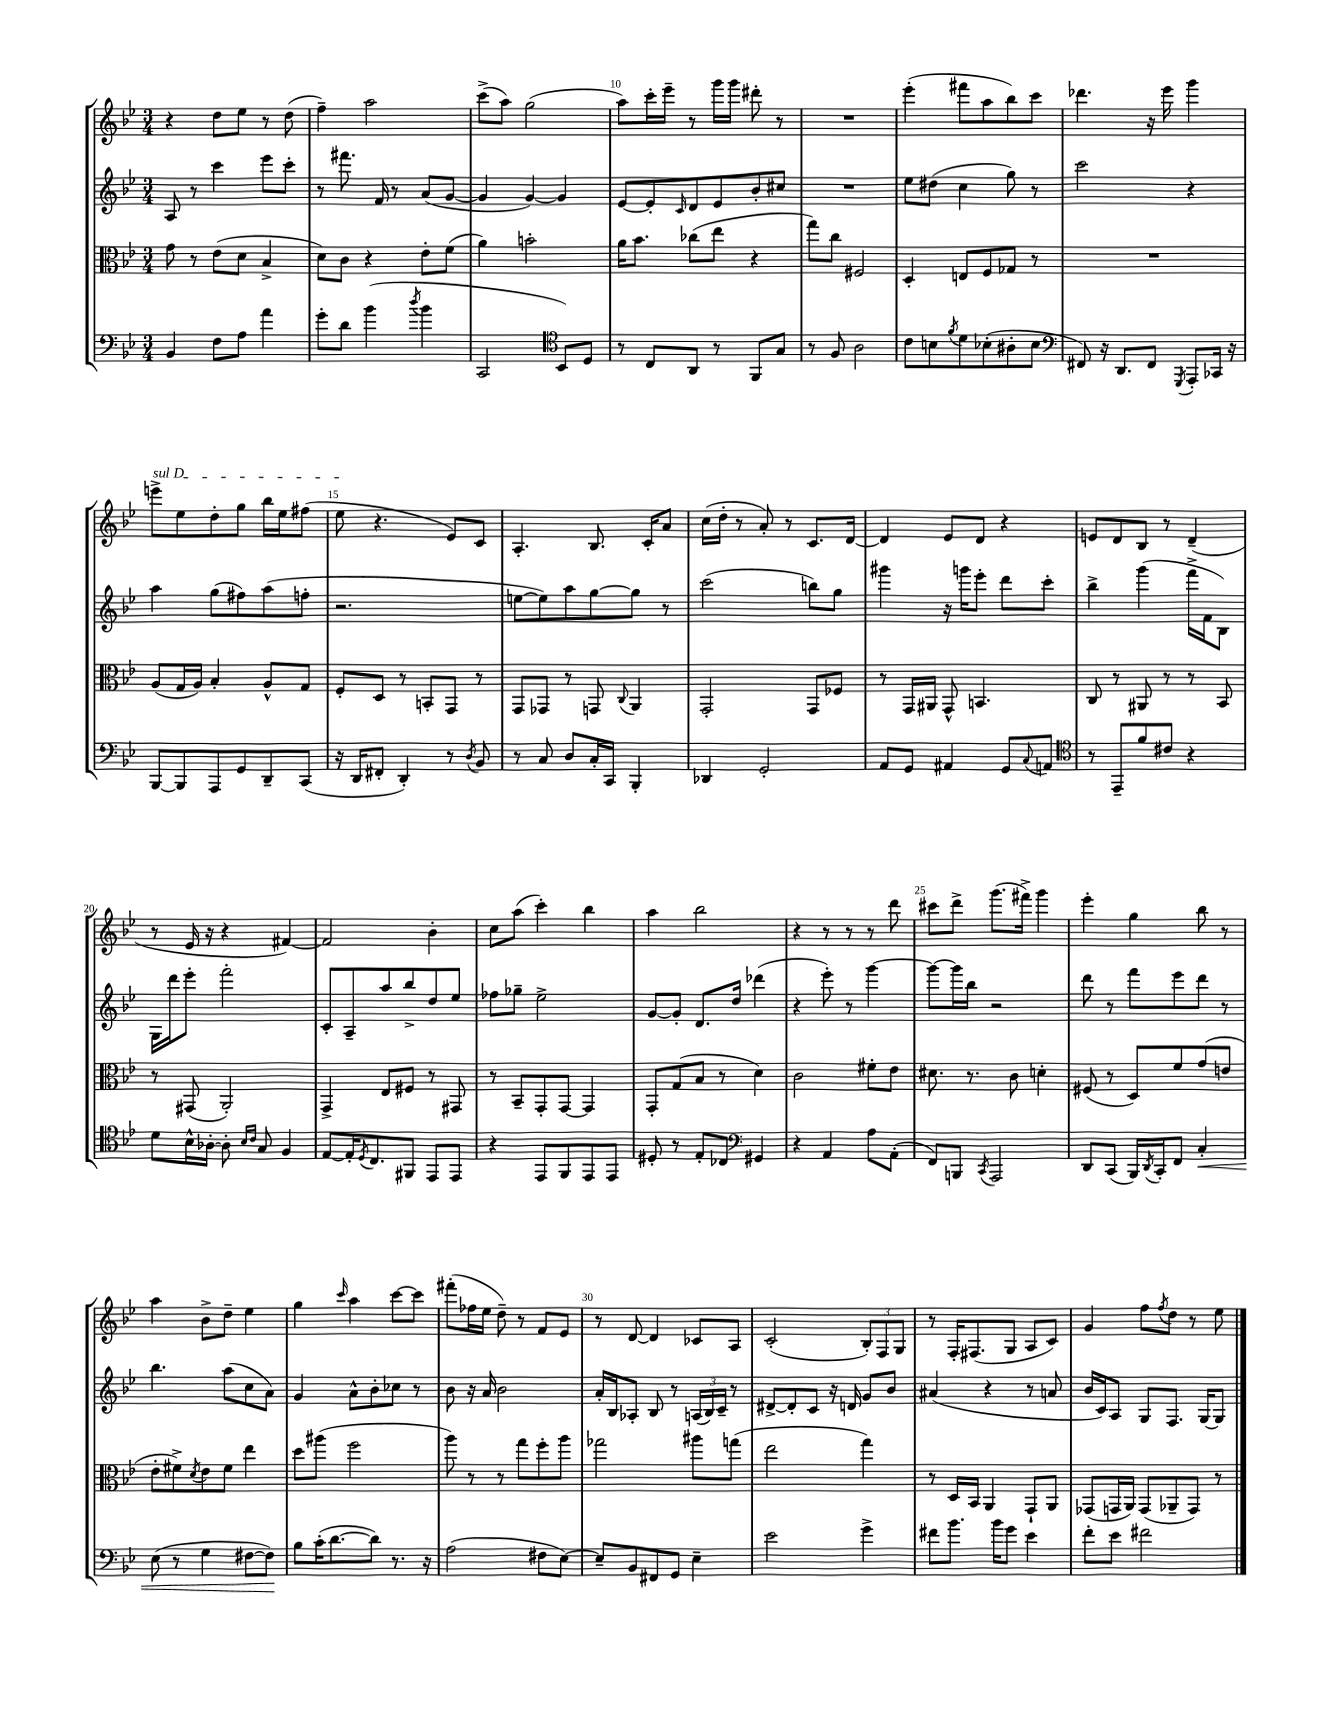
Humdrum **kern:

**kern	**kern	**kern	**kern
*staff4	*staff3	*staff2	*staff1
*clefF4	*clefC3	*clefG2	*clefG2
*k[b-e-]	*k[b-e-]	*k[b-e-]	*k[b-e-]
*M3/4	*M3/4	*M3/4	*M3/4
4BB-/	8g\	8A/	4r
.	8r	8r	.
8F\L	(8e-\L	4ccc\	8dd\L
8A\J	8d\J	.	8ee-\J
4a\	4B-^/	8eee-\L	8r
.	.	8ccc'\J	(8dd\
=	=	=	=
8g'\L	8d\L)	8r	4ff~\)
8d\J	8c\J	8.fff#\	.
(4b-\	4r	.	2aa\
.	.	16f/	.
.	.	8r	.
8qdd/	.	.	.
4b-\	8e-'\L	(8a/L	.
.	(8f\J	[8g/J	.
=	=	=	=
2CC/	4a\)	4g/]	(8ccc^\L
.	.	.	8aa\J)
.	2b'\	[4g/)	(2gg\
*clefC4	*	*	*
8BB-/L)	.	4g/]	.
8D/J	.	.	.
=	=	=	=
8r	16a\LK	[8e-/L	8aa\L)
.	8.b-\J	.	.
8C/L	.	8e-'/]	16ccc'\L
.	.	.	16eee-~\JJ
.	.	16qqc/	.
8AA/J	(8cc-\L	8d/	8r
8r	8ee-\J	8e-/	16ggg\LL
.	.	.	16ggg\JJ
8FF/L	4r	8b-'/	8ddd#'\
8G/J	.	8cc#/J	8r
=	=	=	=
8r	8gg\L)	2.r	2.r
8F/	8cc\J	.	.
2A\	2F#/	.	.
=	=	=	=
8c\L	4D'/	8ee-\L	(4eee-'\
8B\	.	(8dd#\J	.
8qf/	.	.	.
8d\	8E/L	4cc\	8fff#\L
(8B-'\	8F/	.	8aa\
8A#'\	8G-/J	8gg\)	8bb-\)
8B-\J	8r	8r	8ccc\J
=	=	=	=
*clefF4	*	*	*
8FF#/)	2.r	2ccc\	4.ddd-\
16r	.	.	.
8.DD/L	.	.	.
8FF#/J	.	.	16r
.	.	.	16eee-\
8qGGG/	.	.	.
8AAA'/L	.	4r	4ggg\
16CC-/Jk	.	.	.
16r	.	.	.
=	=	=	=
[8BBB-/L	(8A/L	4aa\	8eee^\L
8BBB-/]	16G/L	.	8ee-\
.	16A/JJ)	.	.
8AAA/	4B-'/	(8gg\L	8dd'\
8GG/	.	8ff#\)	8gg\J
8DD~/	8A^^/L	(8aa\	16bb-\LL
.	.	.	16ee-\J
(8CC/J	8G/J	8ff'\J	(8ff#\J
=	=	=	=
16r	8F'/L	2.r	8ee-\
16DD/LK	.	.	.
8FF#'/J	8D/J	.	4.r
4DD'/)	8r	.	.
.	8BB'/L	.	.
8r	8GG/J	.	8e-/L)
8qD/	.	.	.
8BB-/	8r	.	8c/J
=	=	=	=
8r	8GG/L	[8ee\L	4.A'/
8C/	8GG-/J	8ee\])	.
8D/L	8r	8aa\	.
16C'/L	8GG/	[8gg\	8.B-/
16CC/JJ	.	.	.
.	8qqC/	.	.
4BBB-'/	4AA/	8gg\]J	.
.	.	.	16c'/LK
.	.	8r	8a/J
=	=	=	=
4DD-/	2GG'/	(2ccc\	(16cc\LL
.	.	.	16dd'\JJ
.	.	.	8r
2GG'/	.	.	8a'/)
.	.	.	8r
.	8GG/L	8bb\L)	8.c/L
.	8F-/J	8gg\J	.
.	.	.	[16d/Jk
=	=	=	=
8AA/L	8r	4ggg#\	4d/]
8GG/J	16GG/LL	.	.
.	16AA#/JJ	.	.
4AA#/	8GG^^/	16r	8e-/L
.	.	16ggg\LK	.
.	4.BB/	8eee-'\J	8d/J
8GG/L	.	8ddd\L	4r
8qqC/	.	.	.
8AA/J	.	8ccc'\J	.
=	=	=	=
*clefC4	*	*	*
8r	8C/	4bb-^\	8e/L
8EE-~/L	8r	.	8d/
8f/	8AA#/	(4ggg\	8B-/J
8c#/J	8r	.	8r
4r	8r	16fff^\LL	(4d~/
.	.	16f\J	.
.	8BB-/	8B-\J)	.
=	=	=	=
8d\L	8r	16G\LL	8r
.	.	16ddd\J	.
16B-^^\L	(8GG#/	8eee-'\J	16e-/
[16A-'\JJ	.	.	16r
8A-'\]	2AA'/)	2fff'\	4r
16qqB-/LL	.	.	.
16qqc/JJ	.	.	.
8G/	.	.	.
4F/	.	.	[4f#/)
=	=	=	=
[8E-/L	4GG^/	8c'/L	2f#/]
16E-'/]K	.	8A~/	.
8qD/	.	.	.
8.C/	.	.	.
.	8E-/L	8aa/	.
8FF#/J	8F#/J	8bb-^/	.
8EE-/L	8r	8dd/	4b-'\
8EE-/J	8GG#/	8ee-/J	.
=	=	=	=
4r	8r	8ff-\L	8cc\L
.	8BB-~/L	8gg-~\J	(8aa\J
8EE-/L	8GG'/	2ee-^\	4ccc'\)
8FF/	[8GG/J	.	.
8EE-/	4GG/]	.	4bb-\
8EE-/J	.	.	.
=	=	=	=
8D#'/	8GG'/L	[8g/L	4aa\
8r	(8G/	8g'/]J	.
8E-'/L	8B-/J	8.d/L	2bb-\
8C-/J	8r	.	.
.	.	16dd/Jk	.
*clefF4	*	*	*
4GG#/	4d\)	(4ddd-\	.
=	=	=	=
4r	2c\	4r	4r
4AA/	.	8eee-'\)	8r
.	.	8r	8r
8A\L	8f#'\L	[4ggg\	8r
(8AA'\J	8e-\J	.	8ddd\
=	=	=	=
8FF/L)	8.d#\	8ggg\_L	8ccc#\L
8BBB/J	.	16ggg\]L	8ddd^\J
.	8.r	16bb-\JJ	.
8qCC/	.	.	.
2AAA/	.	2r	(8.ggg\L
.	8c\	.	.
.	.	.	16fff#^\Jk)
.	4d'\	.	4ggg\
=	=	=	=
8DD/L	(8F#/	8ddd\	4eee-'\
(8CC/J	8r	8r	.
16BBB-/LL)	8D/L)	8fff\L	4gg\
8qDD/	.	.	.
16CC'/J	.	.	.
8FF/J	8f/	8eee-\	.
4C'/	(8g/	8ddd\J	8bb-\
.	8e/J	8r	8r
=	=	=	=
(8E-\	8e-'\L	4.bb-\	4aa\
8r	8f#^\)	.	.
.	8qd/	.	.
4G\	8e-\	.	8b-^\L
.	8f#\J	(8aa\L	8dd~\J
[8F#\L	4ee-\	8cc\	4ee-\
8F#\]J)	.	8a\J)	.
=	=	=	=
8B-\L	8dd\L	4g/	4gg\
(16c'\K	(8aa#\J	.	.
[8.d\	.	.	.
.	.	.	16qqccc/
.	2ff\	8a^^\L	4aa\
8d\]J)	.	8b-'\	.
8.r	.	8cc-\J	[8ccc\L
.	.	8r	8ccc\]J
16r	.	.	.
=	=	=	=
(2A\	8aa\)	8b-\	(8fff#'\L
.	8r	16r	16ff-\L
.	.	16a/	16ee-\JJ
.	8r	2b-\	8dd~\)
.	8gg\L	.	8r
8F#\L	8ff'\	.	8f/L
[8E-\J)	8aa\J	.	8e-/J
=	=	=	=
8E-~/]L	2gg-\	16a'/LL	8r
.	.	16B-/J	.
8BB-/	.	8A-'/J	[8d/
8FF#/	.	8B-/	4d/]
8GG/J	.	8r	.
4E-~\	8aa#\L	(24A/LL	8c-/L
.	.	24B-/)	.
.	.	24c~/JJ	.
.	(8gg\J	8r	8A/J
=	=	=	=
2e-\	2ee-\	[8d#^/L	(2c'/
.	.	8d#'/]	.
.	.	8c/J	.
.	.	16r	.
.	.	16d/	.
4g^\	4gg\)	8g/L	12B-'/L)
.	.	.	12F/
.	.	8b-/J	.
.	.	.	12G/J
=	=	=	=
8f#\L	8r	(4a#/	8r
8.b-\J	16D/LL	.	16F'/LK
.	16BB-/JJ	.	(8.F#/
.	4AA/	4r	.
16b-\LK	.	.	.
8g\J	.	.	8G/J
4e-\	8GG`/L	8r	8A/L
.	8AA/J	8a/	8c/J)
=	=	=	=
8f'\L	(8GG-/L	16b-/LL	4g/
.	.	16c/J)	.
8e-\J	16GG/L	8A/J	.
.	16AA/JJ)	.	.
2f#\	(8GG/L	8G/L	8ff\L
.	.	.	8qff/
.	8AA-~/	8.F/J	8dd\J
.	8GG/J)	.	8r
.	.	[16G/LK	.
.	8r	8G/]J	8ee-\
==	==	==	==
*-	*-	*-	*-
